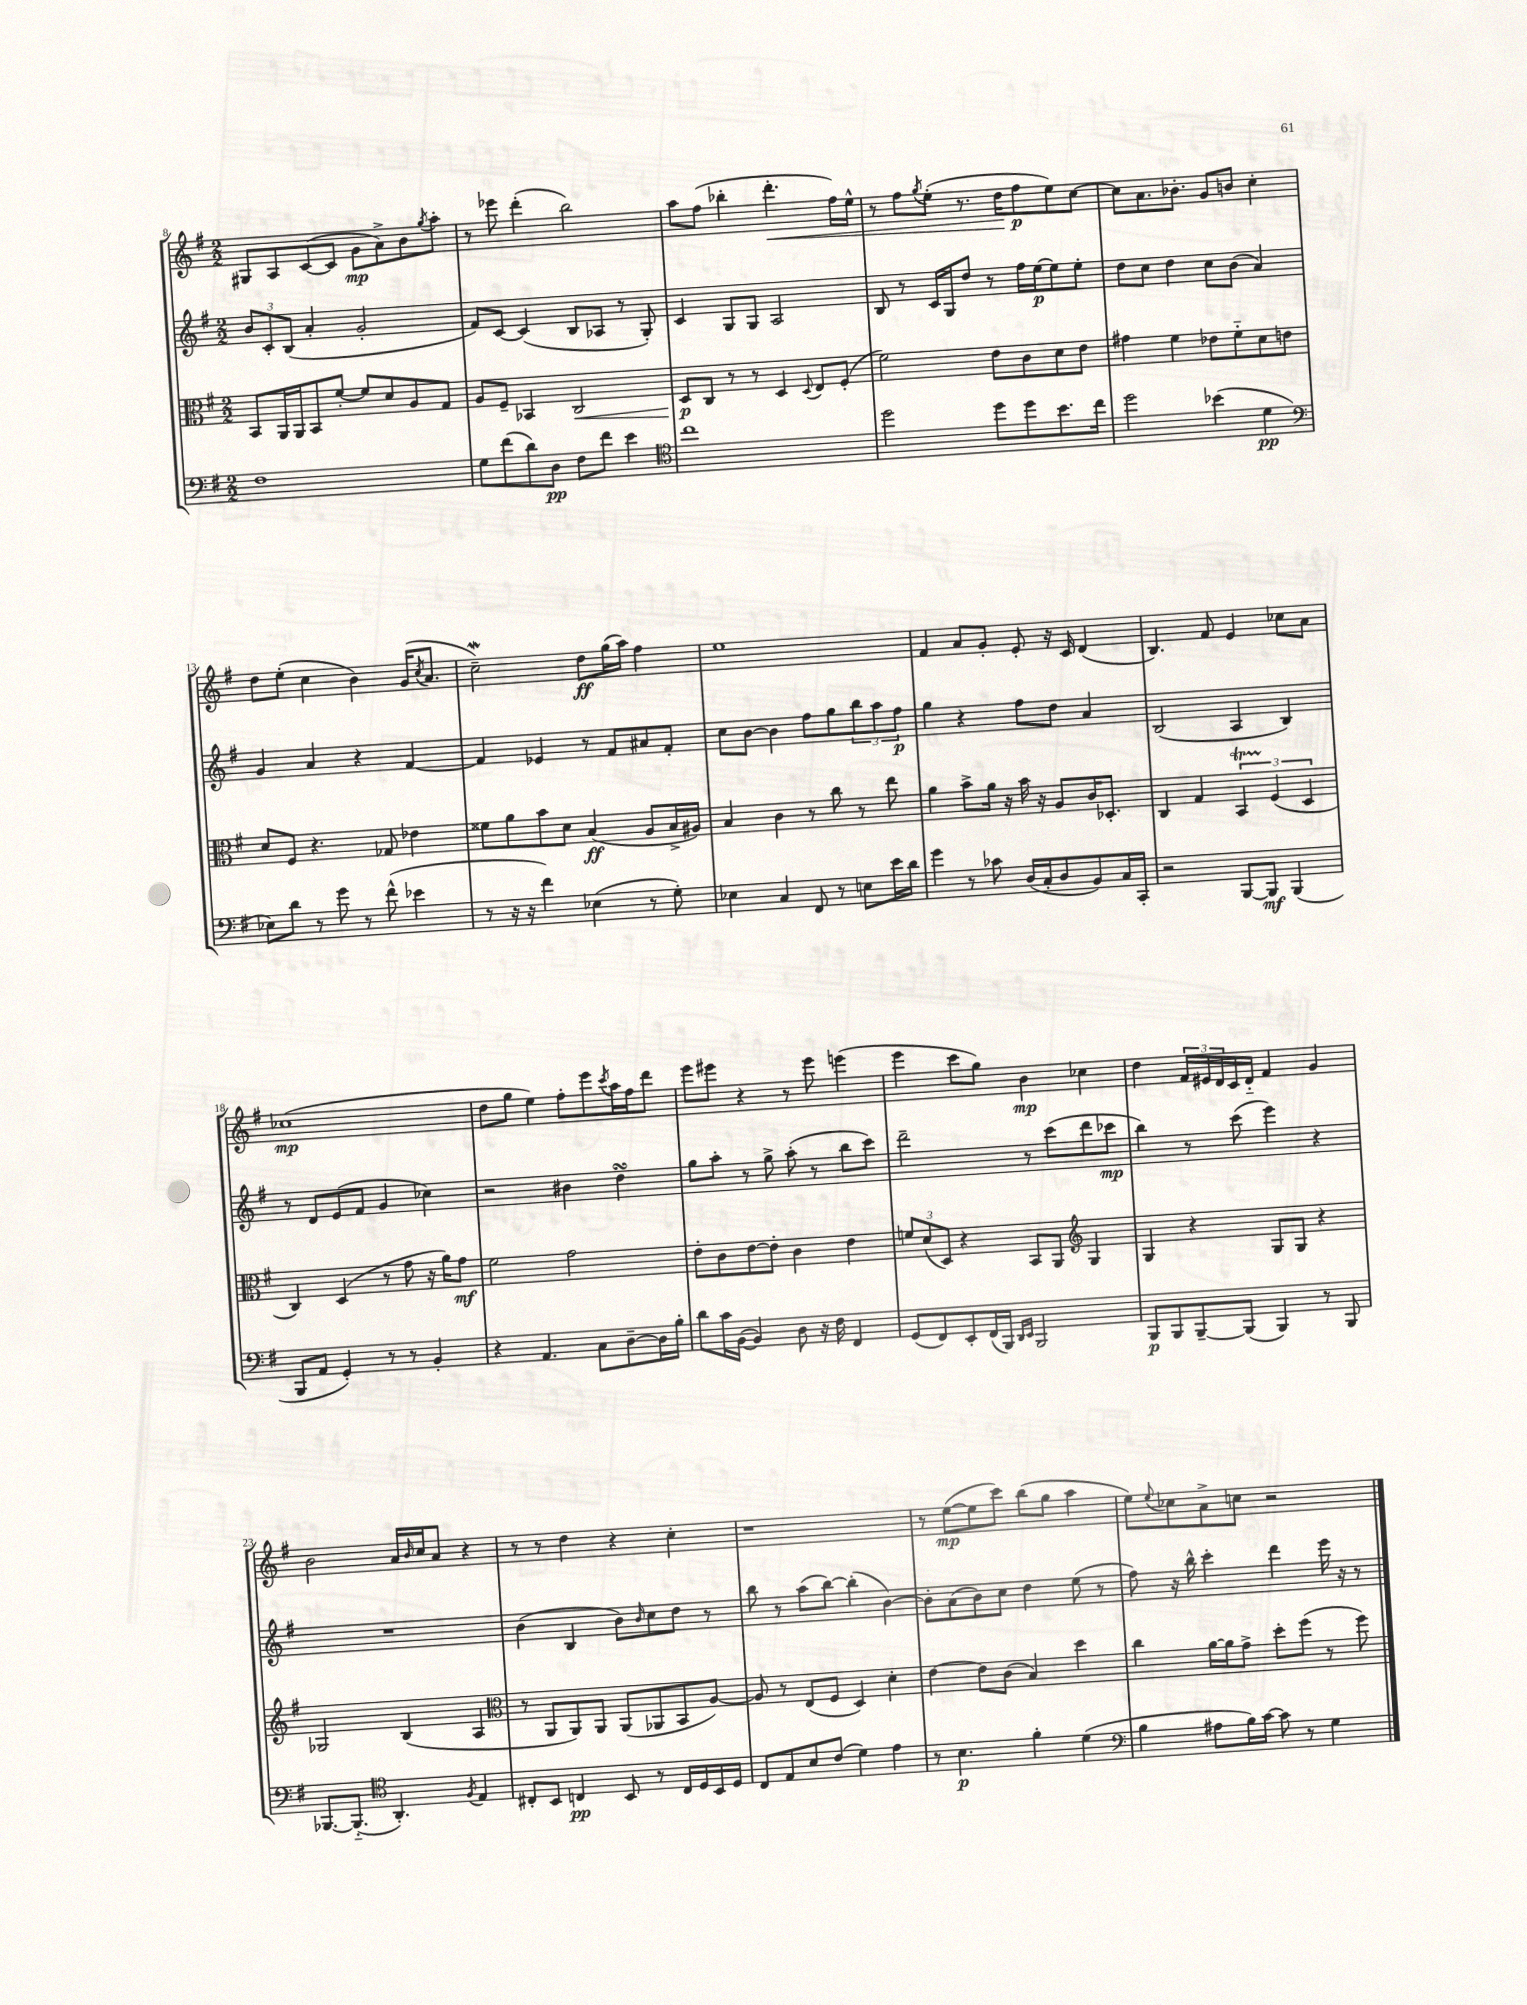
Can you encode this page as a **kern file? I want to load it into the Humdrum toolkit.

**kern	**dynam	**kern	**dynam	**kern	**dynam	**kern	**dynam
*part4	*part4	*part3	*part3	*part2	*part2	*part1	*part1
*staff4	*staff4	*staff3	*staff3	*staff2	*staff2	*staff1	*staff1
*clefF4	*	*clefC3	*	*clefG2	*	*clefG2	*
*k[f#]	*	*k[f#]	*	*k[f#]	*	*k[f#]	*
*M2/2	*	*M2/2	*	*M2/2	*	*M2/2	*
=8	=8	=8	=8	=8	=8	=8	=8
1F#	.	8BB/L	.	12b/L	.	8G#X/L	.
.	.	.	.	12c'/	.	.	.
.	.	16AA/L	.	.	.	8A/	.
.	.	.	.	(12B/J	.	.	.
.	.	16AA/J	.	.	.	.	.
.	.	8BB/	.	4a'/	.	([8c/	.
.	.	[8f#'/J	.	.	.	8c/J]	.
.	.	8f#/L]	.	2g'/	.	8g\L	mp
.	.	8d/	.	.	.	8a^\)	.
.	.	8A/	.	.	.	8b\	.
.	.	.	.	.	.	8qgg/	.
.	.	8G/J	.	.	.	8aa'\J	.
=9	=9	=9	=9	=9	=9	=9	=9
8G\L	.	8A/L	.	8f#/L)	.	8r	.
(8f#\	.	8F#~/J	.	[8c/J	.	8eee-X\	.
8d\)	.	4BB-X/	.	(4c/]	.	(4ddd'\	.
8D\J	pp	.	.	.	.	.	.
!	!	!	!LO:HP:b	!	!	!	!
8F#\L	.	2C/	<	8B/L	.	2bb\)	.
8f#\J	.	.	.	8A-X/J	.	.	.
4e\	.	.	.	8r	.	.	.
.	.	.	.	8G'/)	.	.	.
=10	=10	=10	=10	=10	=10	=10	=10
*clefC4	*	*	*	*	*	*	*
1cc	.	8D/L	p	4c/	.	8aa\L	.
.	.	8C/J	[	.	.	(8ff#\J	.
.	.	8r	.	8G/L	.	4bb-X'\	.
.	.	8r	.	8G/J	.	.	.
!	!	!	!	!	!	!	!LO:HP:b
.	.	4D/	.	2A/	.	4.ddd'\	<
.	.	8qqD/	.	.	.	.	.
.	.	8E/L	.	.	.	.	.
.	.	(8F#'/J	.	.	.	16ff#\LL)	.
.	.	.	.	.	.	16ee^^\JJ	.
=11	=11	=11	=11	=11	=11	=11	=11
2dd\	.	2f#\)	.	8B/	.	8r	.
.	.	.	.	8r	.	8ff#\L	.
.	.	.	.	.	.	8qgg/	.
.	.	.	.	16c/LL	.	(8ee'\J	.
.	.	.	.	16G/J	.	.	.
.	.	.	.	8dd/J	.	8.r	.
8dd\L	.	8e\L	.	8r	.	.	.
.	.	.	.	.	.	16dd\KL	.
8dd\	.	8c\	.	16ff#\LL	.	8ff#\	[ p
.	.	.	.	[16ee\J	p	.	.
8.b\	.	8d\	.	8ee\]	.	8ee\)	.
.	.	8e\J	.	8ee'\J	.	[8cc\J	.
16cc\Jk	.	.	.	.	.	.	.
=12	=12	=12	=12	=12	=12	=12	=12
2dd\	.	4g#X\	.	8dd\L	.	8cc\L]	.
.	.	.	.	8cc\J	.	8.a\	.
.	.	4f#\	.	4dd\	.	.	.
.	.	.	.	.	.	8.b-X'\J	.
(4b-X\	.	8e-X\L	.	8cc\L	.	8g/L	.
.	.	8f#\	.	(8b\J	.	8bn/J	.
4d\	pp	8d\	.	4a/)	.	4cc'\	.
.	.	8en\J	.	.	.	.	.
!!LO:LB:g=z
=13	=13	=13	=13	=13	=13	=13	=13
*clefF4	*	*	*	*	*	*	*
8E-X\L)	.	8d/L	.	4g/	.	8dd\L	.
8d\J	.	8F#/J	.	.	.	(8ee'\J	.
8r	.	4.r	.	4a/	.	4cc\	.
8g\	.	.	.	.	.	.	.
8r	.	.	.	4r	.	4b\)	.
(8f#^^\	.	8G-X/	.	.	.	.	.
4e-X\	.	4e-X\	.	[4f#/	.	(16g/KL	.
.	.	.	.	.	.	8qcc/	.
.	.	.	.	.	.	8.a/J	.
=14	=14	=14	=14	=14	=14	=14	=14
8r	.	8f##X\L	.	4f#/]	.	2ccw~\)	.
16r	.	8a\	.	.	.	.	.
16r	.	.	.	.	.	.	.
4f#\)	.	8b\	.	4e-X/	.	.	.
.	.	8d\J	.	.	.	.	.
(4E-X\	.	(4B/	ff	8r	.	8dd\L	ff
.	.	.	.	8f#/L	.	(16gg\L	.
.	.	.	.	.	.	16aa\JJ)	.
8r	.	8A/L	.	8a#X/	.	4ff#\	.
8G'\)	.	16B^/L	.	8f#'/J	.	.	.
.	.	16A#X/JJ)	.	.	.	.	.
=15	=15	=15	=15	=15	=15	=15	=15
4E-X\	.	4B/	.	8cc\L	.	1ee	.
.	.	.	.	[8b\J	.	.	.
4C/	.	4c\	.	4b\]	.	.	.
8FF#/	.	8r	.	8ff#\L	.	.	.
8r	.	8cc\	.	8gg\	.	.	.
8En\L	.	8r	.	12bb\	.	.	.
.	.	.	.	12aa\	.	.	.
16e\L	.	8ee\	.	.	.	.	.
.	.	.	.	12ff#\J	p	.	.
16d\JJ	.	.	.	.	.	.	.
=16	=16	=16	=16	=16	=16	=16	=16
4g\	.	4a\	.	4gg\	.	4f#/	.
8r	.	8b^\L	.	4r	.	8a/L	.
8c-X\	.	16a\Jk	.	.	.	8g'/J	.
.	.	16r	.	.	.	.	.
(16D/LL	.	16b\	.	8ff#\L	.	8e'/	.
16C'/J	.	16r	.	.	.	.	.
8D/	.	8A/L	.	8dd\J	.	16r	.
.	.	.	.	.	.	16c/	.
8BB/)	.	16c/K	.	4a/	.	(4d/	.
.	.	8.D-X'/J	.	.	.	.	.
16C/L	.	.	.	.	.	.	.
16CC'/JJ	.	.	.	.	.	.	.
=17	=17	=17	=17	=17	=17	=17	=17
2r	.	4C/	.	(2B/	.	4.B/)	.
.	.	4G/	.	.	.	.	.
.	.	.	.	.	.	8f#/	.
[8BBB/L	.	6BBt/	.	4A/	.	4e/	.
8BBB/J]	mf	.	.	.	.	.	.
.	.	(6F#/	.	.	.	.	.
(4BBB/	.	.	.	4B/)	.	8cc-X\L	.
.	.	6D/	.	.	.	.	.
.	.	.	.	.	.	8a\J	.
!!LO:LB:g=z
=18	=18	=18	=18	=18	=18	=18	=18
8BBB/L	.	4C/)	.	8r	.	(1cc-X	mp
8AA/J	.	.	.	8d/L	.	.	.
4GG'/)	.	(4D/	.	(8e/	.	.	.
.	.	.	.	8f#/J	.	.	.
8r	.	8r	.	4g/	.	.	.
8r	.	8g\	.	.	.	.	.
4BB'/	.	16r	.	4cc-X\)	.	.	.
.	.	16a\KL)	.	.	.	.	.
.	.	8g\J	mf	.	.	.	.
=19	=19	=19	=19	=19	=19	=19	=19
4r	.	2f#\	.	2r	.	8dd\L	.
.	.	.	.	.	.	8gg\J	.
4.AA/	.	.	.	.	.	4ee\)	.
.	.	2g\	.	4b#X\	.	8ff#'\L	.
8C\L	.	.	.	.	.	8eee\	.
.	.	.	.	.	.	8qccc/	.
[8D~\	.	.	.	4ddsSSS\	.	16aa\L	.
.	.	.	.	.	.	16ff#\J	.
16D\L]	.	.	.	.	.	8ddd\J	.
16B'\JJ	.	.	.	.	.	.	.
=20	=20	=20	=20	=20	=20	=20	=20
8d\L	.	8e'\L	.	8gg\L	.	8eee\L	.
16c\L	.	8c\	.	8aa'\J	.	8eee#X\J	.
([16BB\JJ	.	.	.	.	.	.	.
4BB/])	.	[8e\	.	8r	.	4r	.
.	.	8e'\J]	.	8gg^\	.	.	.
8D\	.	4c\	.	(8aa'\	.	8r	.
16r	.	.	.	8r	.	8eee#\	.
16F#\	.	.	.	.	.	.	.
4FF#/	.	4e\	.	8bb\L	.	(4eeen\	.
.	.	.	.	8ccc\J)	.	.	.
=21	=21	=21	=21	=21	=21	=21	=21
(8GG/L	.	12fn/L	.	2ddd~\	.	4eee\	.
.	.	(12d/	.	.	.	.	.
8FF#/)	.	.	.	.	.	.	.
.	.	12D/J)	.	.	.	.	.
8EE'/	.	4r	.	.	.	8ccc\L	.
(16FF#/L	.	.	.	.	.	8gg\J)	.
16BBB/JJ)	.	.	.	.	.	.	.
16qqDD/LL	.	.	.	.	.	.	.
16qqEE/JJ	.	.	.	.	.	.	.
2BBB/	.	8BB/L	.	8r	.	4b\	mp
.	.	8AA/J	.	(8ccc\L	.	.	.
*	*	*clefG2	*	*	*	*	*
.	.	4G/	.	8ddd\	.	4cc-X\	.
.	.	.	.	8ccc-X\J	mp	.	.
=22	=22	=22	=22	=22	=22	=22	=22
8BBB/L	p	4G/	.	4bb\)	.	4dd\	.
8BBB/	.	.	.	.	.	.	.
[8BBB~/	.	4r	.	8r	.	24f#/LL	.
.	.	.	.	.	.	24e#X/	.
.	.	.	.	.	.	24d/	.
(8BBB/J]	.	.	.	(8ccc\	.	16c/	.
.	.	.	.	.	.	16d/JJ	.
4BBB/)	.	8G/L	.	4eee\)	.	4f#/	.
.	.	8G/J	.	.	.	.	.
8r	.	4r	.	4r	.	4g/	.
8BBB/	.	.	.	.	.	.	.
!!LO:LB:g=z
=23	=23	=23	=23	=23	=23	=23	=23
[8.BBB-X/L	.	2G-X/	.	1r	.	2b\	.
(8.BBB-/J]	.	.	.	.	.	.	.
*clefC4	*	*	*	*	*	*	*
4.AA'/)	.	.	.	.	.	.	.
.	.	(4B/	.	.	.	16a/LL	.
.	.	.	.	.	.	16qqb/	.
.	.	.	.	.	.	16cc/J	.
.	.	.	.	.	.	8a/J	.
8qF#/	.	.	.	.	.	.	.
4E/	.	4A/	.	.	.	4r	.
=24	=24	=24	=24	=24	=24	=24	=24
*	*	*clefC3	*	*	*	*	*
8C#X'/L	.	8r	.	(4b\	.	8r	.
8BB/J	.	8AA/L	.	.	.	8r	.
4Cn/	pp	8AA/)	.	4B/	.	4dd\	.
.	.	8AA/J	.	.	.	.	.
8BB/	.	(8AA/L	.	8b\L)	.	4r	.
.	.	.	.	16qqb/	.	.	.
8r	.	8AA-X/	.	8cc\	.	.	.
16C/LL	.	8BB/	.	8dd\J	.	4cc'\	.
16D/	.	.	.	.	.	.	.
16BB/	.	[8A/J)	.	8r	.	.	.
16D/JJ	.	.	.	.	.	.	.
=25	=25	=25	=25	=25	=25	=25	=25
8C/L	.	8A/]	.	8bb\	.	1r	.
8E/	.	8r	.	8r	.	.	.
8B/	.	(8E/L	.	(8aa\L	.	.	.
(8c/J	.	8F#/J	.	[8bb\J)	.	.	.
4d\)	.	4D/)	.	(4bb'\]	.	.	.
4e\	.	4d'\	.	[4b\)	.	.	.
=26	=26	=26	=26	=26	=26	=26	=26
8r	.	[4e\	.	8b'\L]	.	8r	.
4.B\	p	.	.	(8a\	.	([8ee\L	mp
.	.	8e\L]	.	8b\)	.	8ee\]	.
.	.	(8c\J	.	8cc\J	.	8ccc\J)	.
4f#'\	.	4B/)	.	4dd\	.	(8bb\L	.
.	.	.	.	.	.	8gg\J	.
(4d\	.	4dd\	.	(8ee\	.	4aa\	.
.	.	.	.	8r	.	.	.
=27	=27	=27	=27	=27	=27	=27	=27
*clefF4	*	*	*	*	*	*	*
4B\	.	4cc\	.	8ff#\)	.	8ee\L)	.
.	.	.	.	.	.	8qqee/	.
.	.	.	.	16r	.	8cc-X\	.
.	.	.	.	16bb^^\	.	.	.
8A#X\L	.	[16a\LL	.	4ccc'\	.	8a^\	.
.	.	16a\J]	.	.	.	.	.
16B\L)	.	8g^\J	.	.	.	8ccn\J	.
[16c\JJ	.	.	.	.	.	.	.
8c\]	.	8dd'\L	.	4ddd\	.	2r	.
8r	.	(8ff#\J	.	.	.	.	.
4G\	.	8r	.	16eee\	.	.	.
.	.	.	.	16r	.	.	.
.	.	8ff#\)	.	8r	.	.	.
==	==	==	==	==	==	==	==
*-	*-	*-	*-	*-	*-	*-	*-
